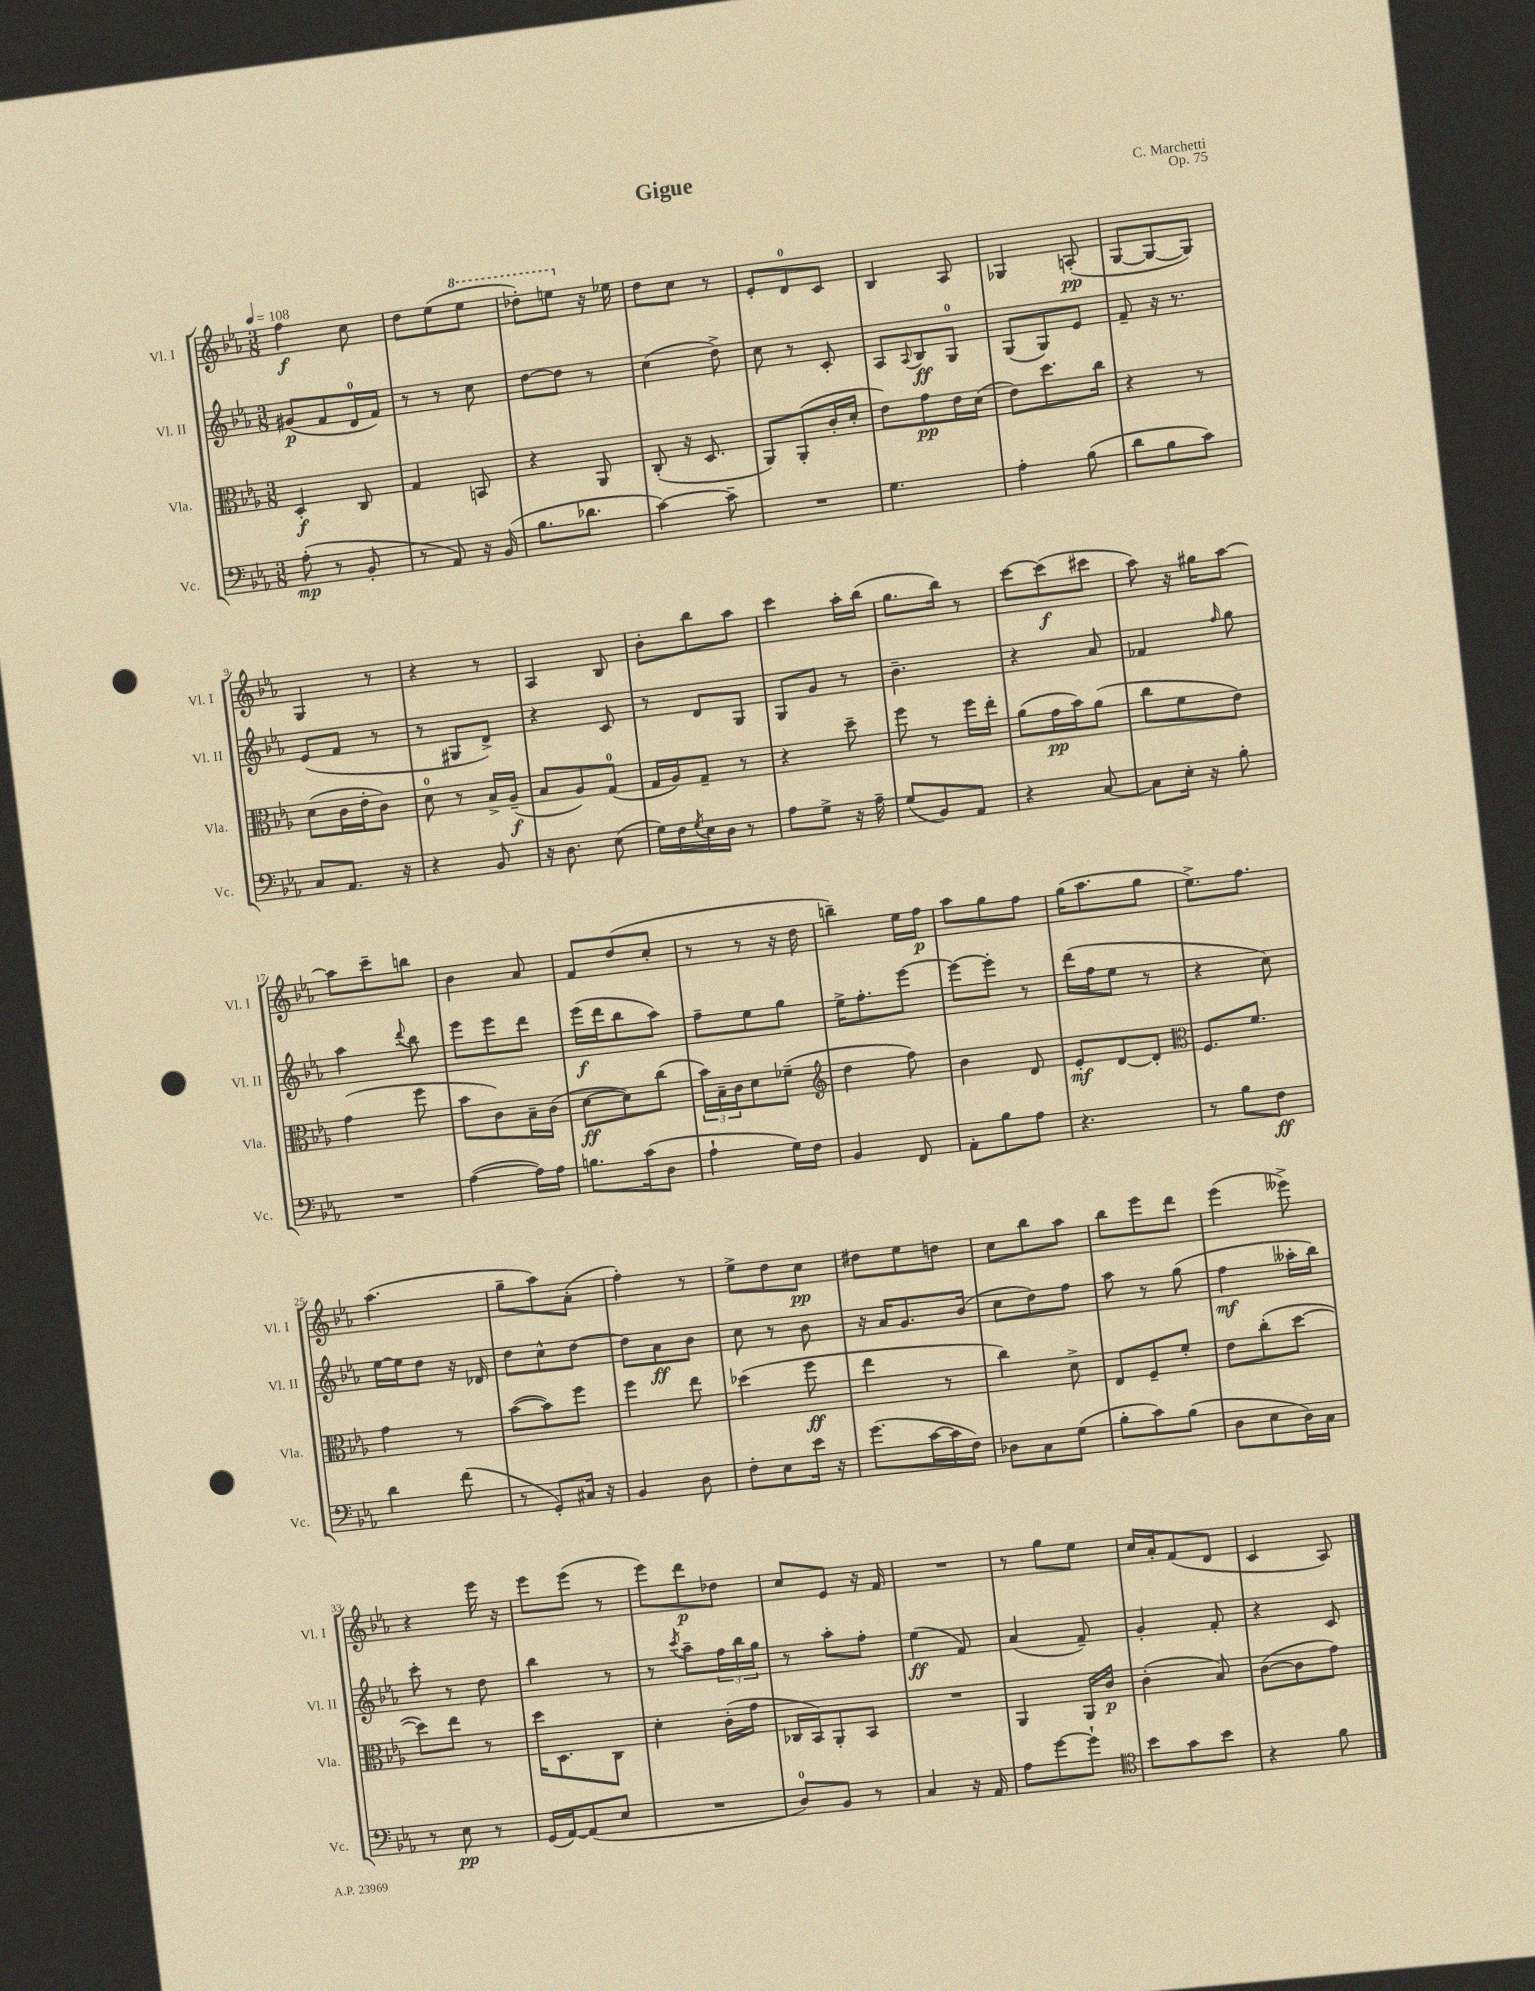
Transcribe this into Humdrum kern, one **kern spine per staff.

**kern	**kern	**kern	**kern
*staff4	*staff3	*staff2	*staff1
*clefF4	*clefC3	*clefG2	*clefG2
*k[b-e-a-]	*k[b-e-a-]	*k[b-e-a-]	*k[b-e-a-]
*M3/8	*M3/8	*M3/8	*M3/8
*MM108	*MM108	*MM108	*MM108
(8A-'	4D'	(8g#	4ff
8r	.	8f	.
8BB-'	8C	16d	8cc
.	.	16f)	.
=	=	=	=
8r	4G	8r	8dd
8AA-)	.	8r	(8ee-
16r	8BB	8cc	8eee-
(16BB-	.	.	.
=	=	=	=
8.B-	4r	[8dd	8ddd-')
.	.	8dd]	8eee
8.d-	.	.	.
.	8AA-	8r	16r
.	.	.	16ee-
=	=	=	=
[4c)	(8C'	(4cc	8dd
.	16r	.	8cc
.	8.D	.	.
8c~]	.	8dd^)	8r
=	=	=	=
4.r	8AA-)	8cc	8e-'
.	(8AA-'	8r	8d
.	16c'	8c'	8c
.	16d'	.	.
=	=	=	=
4.G	8e-)	8A-	4B-
.	.	8qqA-	.
.	8g	8B-	.
.	16e-	8G	8A-
.	(16d	.	.
=	=	=	=
4A-'	8e-)	(8G	4G-
.	8.dd	8G)	.
(8B-	.	8e-	(8A'
.	16cc	.	.
=	=	=	=
8d	4r	8f~	[8G
8B-	.	16r	8G_
.	.	8.r	.
8c)	8r	.	8G])
=	=	=	=
8C	(8d	(8e-	4G
8.AA-	16c	8f	.
.	16e-'	.	.
.	8c)	8r	8r
16r	.	.	.
=	=	=	=
4r	8d	8r	4r
.	8r	8G#	.
8BB-	16B-^	8d^)	8r
.	(16A-~	.	.
=	=	=	=
16r	8B-	4r	4A-
8.D	.	.	.
.	8A-)	.	.
(8E-	(8G	8c	8B-
=	=	=	=
16G)	16G	8r	8b-'
16F	16A-)	.	.
8qG	.	.	.
16E-	8G~	8d	8bb-
16D	.	.	.
8r	8r	8G	8aa-
=	=	=	=
8A-	4r	8G	4ccc
8G^	.	8g	.
16r	8dd~	8r	16aa-'
16A-~	.	.	(16bb-
=	=	=	=
(8G	8ff	4.b-~	8.gg
8BB-)	8r	.	.
.	.	.	16bb-)
8AA-	16ff	.	8r
.	16ee-'	.	.
=	=	=	=
4r	(8a-	4r	[8ccc
.	16g	.	(8ccc]
.	16b-)	.	.
[8C	(8a-	8a-	8ccc#
=	=	=	=
8C]	8cc	4f-	8aa-)
16E-'	8f	.	16r
16r	.	.	16gg#
.	.	16qqff	.
8B-'	8e-)	8gg	[8aa-
=	=	=	=
4.r	(4g	4aa-	8aa-]
.	.	.	8ccc~
.	.	8qqddd	.
.	8ff	8bb-	8bb
=	=	=	=
([4A-	8b-	8eee-	4b-
.	8c)	8eee-	.
16A-])	16B-~	8ddd	8a-
16A-	(16c	.	.
=	=	=	=
8.B	[8d	(16eee-	8f
.	.	16ddd	.
.	8d])	8bb-	(8dd
(16c	.	.	.
8D	(8cc	8aa-)	8cc'
=	=	=	=
4A-`	24b-)	8ff~	8r
.	24B-~	.	.
.	24c	.	.
.	8d	8ee-	8r
16G)	(8f-~	8gg	16r
16F	.	.	16dd
=	=	=	=
*	*clefG2	*	*
4BB-	4dd	16ee-^	4bb~)
.	.	8.ff'	.
8FF	8ff)	[8eee-	16ee-
.	.	.	16ff
=	=	=	=
8AA-'	4b-	8eee-_	8aa-
8B-	.	8eee-']	8gg
8A-	8d	8r	8ff
=	=	=	=
4.r	8e-'	(16ddd	(16gg
.	.	16ff	8.aa-
.	[8d	8ee-	.
.	8d']	8r	8gg
=	=	=	=
*	*clefC3	*	*
8r	8.F	4r	8.ee-^)
8B-	.	.	.
.	8.f	.	8.ff
8F	.	8cc)	.
=	=	=	=
4d	4g	[16ee-	(4.aa-
.	.	16ee-]	.
.	.	8dd	.
(8f	8r	16r	.
.	.	16d-	.
=	=	=	=
8r	([8b-	8dd	8gg~
8GG')	8b-])	8cc^^	8aa-)
16C#	8ff	[8dd	(8a-'
16r	.	.	.
=	=	=	=
4BB-	4ff	8dd]	4ff')
.	.	8a-	.
8D	8ee-	8b-	8r
=	=	=	=
8F'	(4dd-	8cc	8ee-^
8E-	.	8r	8dd
16e-	8ff	8b-	8cc
16r	.	.	.
=	=	=	=
(8.g	4ee-	16r	8dd#
.	.	16a-	.
.	.	8.g	8ee-
[16c	.	.	.
16c]	8r	.	8dd
16F)	.	(16b-	.
=	=	=	=
8D-	4cc)	8cc	8cc
8C	.	8dd)	8bb-
(8G	8d^	8ff	8aa-
=	=	=	=
8B-'	8E-	8aa-	8bb-
8c)	8F~	8r	8eee-
(8B-	8f'	(8gg	8ddd
=	=	=	=
8D	8e-	4ff	(4eee-
8E-	(8cc'	.	.
16D)	[8dd	16aa--'	8eee--^)
16C	.	16bb-)	.
=	=	=	=
8r	8dd])	8ccc'	4r
8E-	8ee-	8r	.
8r	8r	8dd	16eee-
.	.	.	16r
=	=	=	=
(16GG	16dd	4bb-	8eee-
[16AA-)	8.D	.	.
(8AA-]	.	.	(8eee-
8E-	8C	8r	8r
=	=	=	=
4.r	4d'	8r	8eee-)
.	.	8qccc	.
.	.	8aa-~	8ddd
.	(16c'	24ff	8dd-
.	.	24bb-	.
.	16g	.	.
.	.	24gg	.
=	=	=	=
8D)	16C-	8r	8cc
.	16BB-)	.	.
8BB-	8AA-'	8aa-'	8e-
8r	8BB-	8ff'	16r
.	.	.	16f
=	=	=	=
4C	4.r	(4ee-	4.r
16r	.	8f)	.
16AA-	.	.	.
=	=	=	=
8A-	4AA-	(4a-	8r
[8g	.	.	8gg
8g`]	16AA-	8f~)	8ee-
.	16c	.	.
=	=	=	=
*clefC4	*	*	*
8b-	(4c'	4g'	16cc
.	.	.	16a-'
8g	.	.	(8f
8b-	8B-)	8f'	8d
=	=	=	=
4r	([8c	4r	4c
.	8c]	.	.
8f	8g)	8c	8A-)
==	==	==	==
*-	*-	*-	*-
